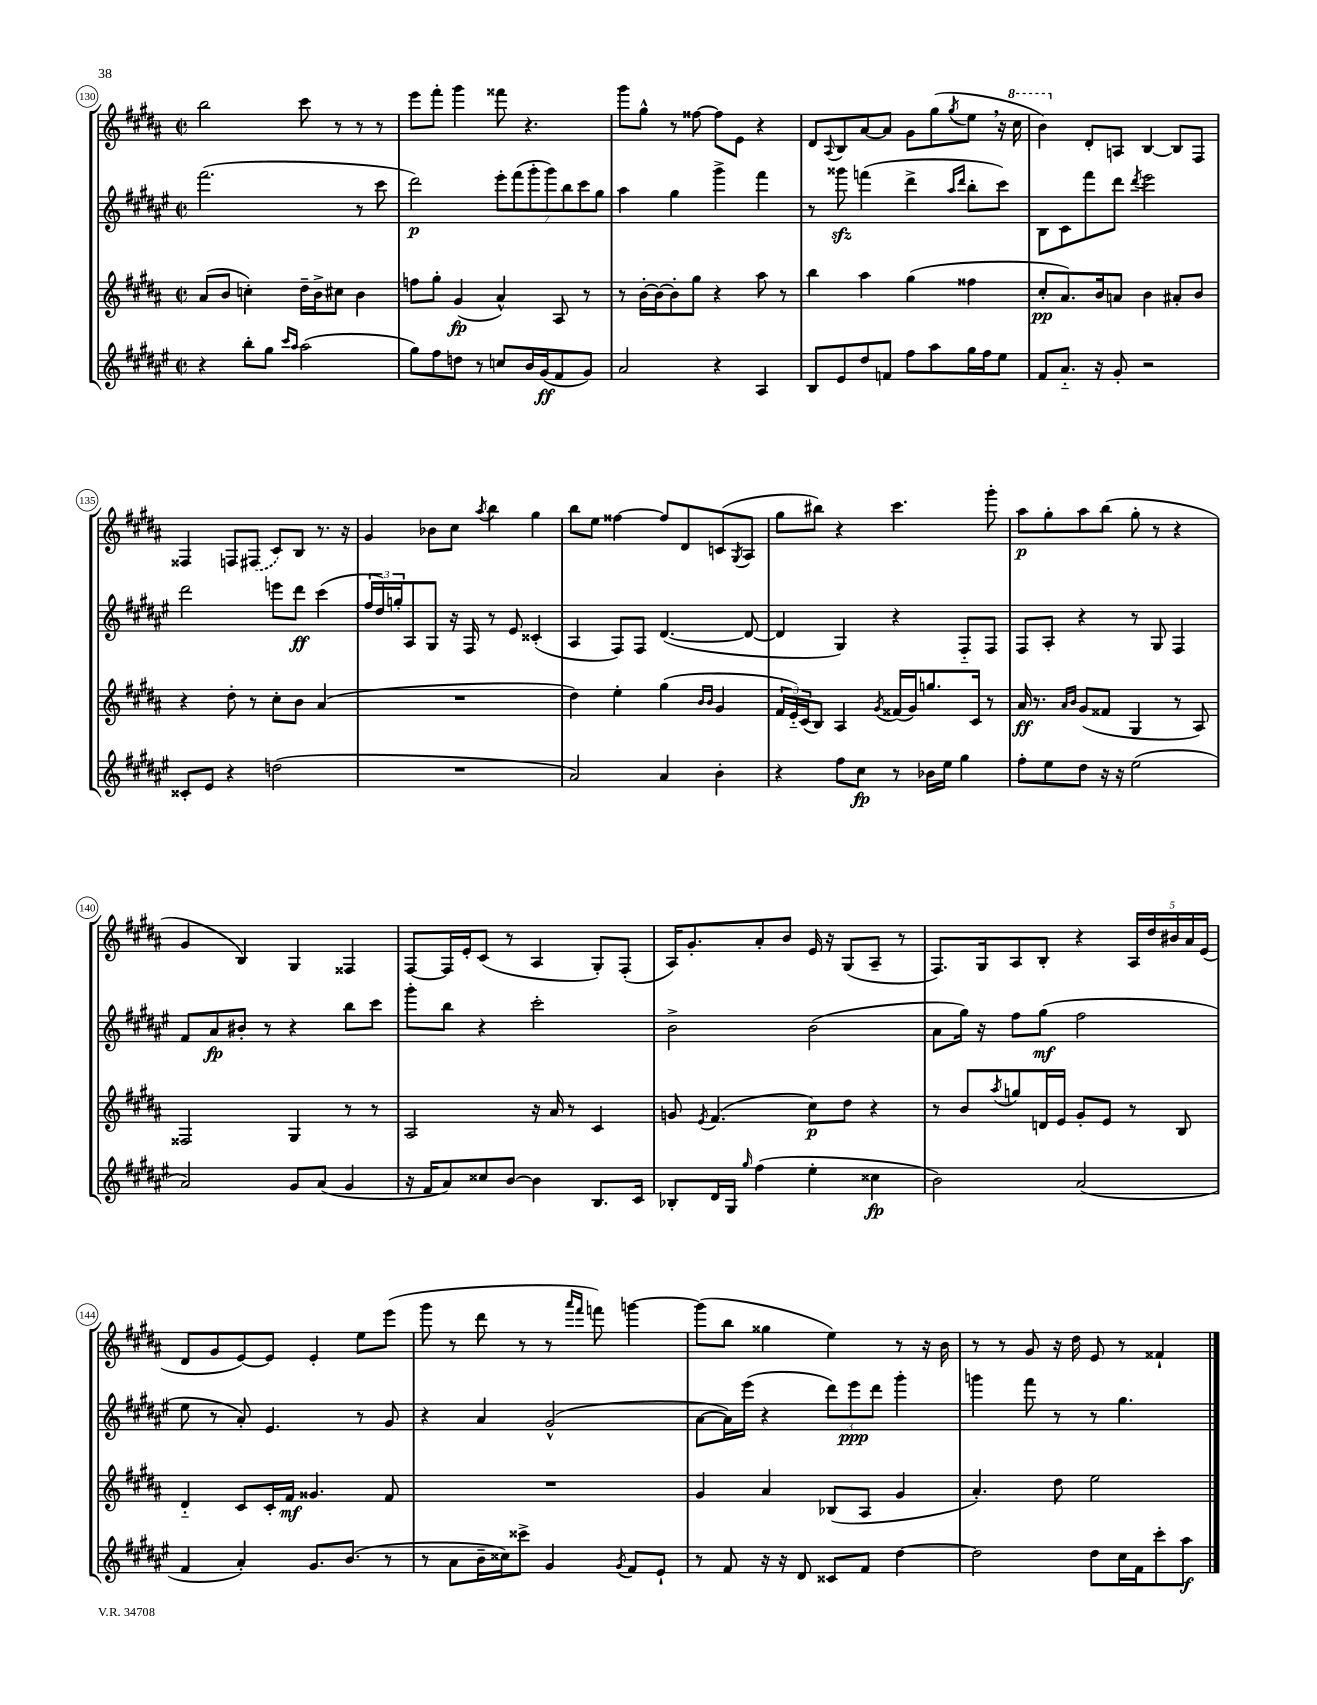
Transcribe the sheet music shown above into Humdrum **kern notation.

**kern	**dynam	**kern	**dynam	**kern	**dynam	**kern	**dynam
*part4	*part4	*part3	*part3	*part2	*part2	*part1	*part1
*staff4	*staff4	*staff3	*staff3	*staff2	*staff2	*staff1	*staff1
*clefG2	*	*clefG2	*	*clefG2	*	*clefG2	*
*k[f#c#g#d#a#e#]	*	*k[f#c#g#d#a#]	*	*k[f#c#g#d#a#e#]	*	*k[f#c#g#d#a#]	*
*M2/2	*	*M2/2	*	*M2/2	*	*M2/2	*
*met(c|)	*	*met(c|)	*	*met(c|)	*	*met(c|)	*
=130	=130	=130	=130	=130	=130	=130	=130
4r	.	(8a#/L	.	(2.fff#\	.	2bb\	.
.	.	8b/J	.	.	.	.	.
8bb'\L	.	4ccn'\)	.	.	.	.	.
8gg#\J	.	.	.	.	.	.	.
16qqccc#/LL	.	.	.	.	.	.	.
16qqaa#/JJ	.	.	.	.	.	.	.
(2aa#\	.	16dd#~\LL	.	.	.	8ccc#\	.
.	.	16b^\J	.	.	.	.	.
.	.	8cc#X\J	.	.	.	8r	.
.	.	4b\	.	8r	.	8r	.
.	.	.	.	8ccc#\	.	8r	.
=131	=131	=131	=131	=131	=131	=131	=131
8gg#\L)	.	8ffn\L	.	2ddd#\)	p	8eee\L	.
8ff#\	.	8gg#'\J	.	.	.	8fff#'\J	.
8ddn\J	.	(4g#/	fp	.	.	4ggg#\	.
8r	.	.	.	.	.	.	.
8ccn/L	.	4a#^^/)	.	14eee#'\L	.	8fff##X\	.
.	.	.	.	(14fff#\	.	.	.
16b/L	.	.	.	.	.	4.r	.
.	.	.	.	14ggg#'\	.	.	.
(16g#/J	ff	.	.	.	.	.	.
.	.	.	.	14ggg#\)	.	.	.
8f#/	.	8A#/	.	.	.	.	.
.	.	.	.	14bb\	.	.	.
.	.	.	.	14ccc#\	.	.	.
8g#/J)	.	8r	.	.	.	.	.
.	.	.	.	14gg#\J	.	.	.
=132	=132	=132	=132	=132	=132	=132	=132
2a#/	.	8r	.	4aa#\	.	8ggg#\L	.
.	.	[16b'\LL	.	.	.	8gg#^^\J	.
.	.	16b\J_	.	.	.	.	.
.	.	8b'\]	.	4gg#\	.	8r	.
.	.	8gg#\J	.	.	.	[8ff##X\	.
4r	.	4r	.	4ggg#^\	.	8ff##\L]	.
.	.	.	.	.	.	8e\J	.
4A#/	.	8aa#\	.	4fff#\	.	4r	.
.	.	8r	.	.	.	.	.
=133	=133	=133	=133	=133	=133	=133	=133
8B/L	.	4bb\	.	8r	.	8d#/L	.
.	.	.	.	.	.	8qqA#/	.
8e#/	.	.	.	8ggg##Xzz\	.	8B/	.
8dd#/	.	4aa#\	.	(4fffn\	.	[8a#/	.
8fn/J	.	.	.	.	.	8a#/J]	.
8ff#\L	.	(4gg#\	.	4ddd#^\	.	8g#\L	.
8aa#\	.	.	.	.	.	(8gg#\	.
.	.	.	.	16qqaa#/LL	.	.	.
.	.	.	.	16qqddd#/JJ	.	8qgg#/	.
16gg#\L	.	4ff##X\	.	8bb'\L	.	8ee,\J	.
16ff#\J	.	.	.	.	.	.	.
8ee#\J	.	.	.	8ccc#\J)	.	16r	.
*	*	*	*	*	*	*8va	*
.	.	.	.	.	.	16ccc#\	.
=134	=134	=134	=134	=134	=134	=134	=134
8f#/L	.	8cc#'/L	pp	8B\L	.	4bb\)	.
8.a#/J	.	8.a#/)	.	8c#\	.	.	.
*	*	*	*	*	*	*X8va	*
.	.	.	.	8fff#\	.	8d#'/L	.
16r	.	16b/k	.	.	.	.	.
8g#'/	.	8an/J	.	8ddd#\J	.	8An/J	.
.	.	.	.	8qddd#/	.	.	.
2r	.	4b\	.	2eee#\	.	[4B/	.
.	.	8a#X'/L	.	.	.	8B/L]	.
.	.	8b/J	.	.	.	8F#/J	.
!!LO:LB:g=z
=135	=135	=135	=135	=135	=135	=135	=135
8c##X'/L	.	4r	.	2ddd#\	.	4F##X/	.
8e#/J	.	.	.	.	.	.	.
4r	.	8dd#'\	.	.	.	8Fn/L	.
.	.	8r	.	.	.	(8F#X/J	.
(2ddn\	.	8cc#'\L	.	8eeen\L	.	8c#/L)	.
.	.	8b\J	.	8ddd#\J	ff	8B/J	.
.	.	(4a#/	.	(4ccc#\	.	8.r	.
.	.	.	.	.	.	16r	.
=136	=136	=136	=136	=136	=136	=136	=136
1r	.	1r	.	24ff#/LL	.	4g#/	.
.	.	.	.	24dd#/)	.	.	.
.	.	.	.	24ggn'/J	.	.	.
.	.	.	.	8A#/	.	.	.
.	.	.	.	8G#/J	.	8b-X\L	.
.	.	.	.	16r	.	8cc#\J	.
.	.	.	.	16F#/	.	.	.
.	.	.	.	.	.	8qaa#/	.
.	.	.	.	8r	.	4bb\	.
.	.	.	.	8e#/	.	.	.
.	.	.	.	(4c##X'/	.	4gg#\	.
=137	=137	=137	=137	=137	=137	=137	=137
2a#/)	.	4dd#\)	.	4A#/	.	8bb\L	.
.	.	.	.	.	.	8ee\J	.
.	.	4ee'\	.	8F#/L)	.	[4ff##X\	.
.	.	.	.	8F#/J	.	.	.
4a#/	.	(4gg#\	.	([4.d#/	.	8ff##/L]	.
.	.	.	.	.	.	8d#/	.
.	.	16qqb/LL	.	.	.	.	.
.	.	16qqb/JJ	.	.	.	.	.
4b'\	.	4g#/	.	.	.	(8cn/	.
.	.	.	.	.	.	8qG#/	.
.	.	.	.	8d#/_	.	8A#/J	.
=138	=138	=138	=138	=138	=138	=138	=138
4r	.	24f#/LL	.	4d#/]	.	8gg#\L	.
.	.	24e/)	.	.	.	.	.
.	.	(24c#/J	.	.	.	.	.
.	.	8B/J)	.	.	.	8bb#X\J)	.
8ff#\L	.	4A#/	.	4G#/)	.	4r	.
8cc#\J	fp	.	.	.	.	.	.
.	.	8qg#/	.	.	.	.	.
8r	.	(16f##X/LL	.	4r	.	4.ccc#\	.
.	.	16g#/J)	.	.	.	.	.
16b-X\LL	.	8.ggn/	.	.	.	.	.
16ee#\JJ	.	.	.	.	.	.	.
4gg#\	.	.	.	8F#/L	.	.	.
.	.	16c#/Jk	.	.	.	.	.
.	.	8r	.	8F#/J	.	8ggg#'\	.
=139	=139	=139	=139	=139	=139	=139	=139
8ff#'\L	.	16a#/	ff	8F#/L	.	8aa#\L	p
.	.	8.r	.	.	.	.	.
8ee#\	.	.	.	8A#'/J	.	8gg#'\	.
.	.	16qqa#/LL	.	.	.	.	.
.	.	16qqb/JJ	.	.	.	.	.
8dd#\J	.	(8g#/L	.	4r	.	8aa#\	.
16r	.	8f##X/J	.	.	.	(8bb\J	.
16r	.	.	.	.	.	.	.
(2ee#\	.	4G#/	.	8r	.	8gg#'\	.
.	.	.	.	8G#/	.	8r	.
.	.	8r	.	4F#/	.	4r	.
.	.	8A#/)	.	.	.	.	.
!!LO:LB:g=z
=140	=140	=140	=140	=140	=140	=140	=140
2a#/)	.	2F##X/	.	8f#/L	.	4g#/	.
.	.	.	.	8a#/	fp	.	.
.	.	.	.	8b#X'/J	.	4B/)	.
.	.	.	.	8r	.	.	.
8g#/L	.	4G#/	.	4r	.	4G#/	.
(8a#/J	.	.	.	.	.	.	.
4g#/	.	8r	.	8bb\L	.	4F##X/	.
.	.	8r	.	8ccc#\J	.	.	.
=141	=141	=141	=141	=141	=141	=141	=141
16r	.	2A#/	.	8ggg#'\L	.	[8F#/L	.
16f#/KL	.	.	.	.	.	.	.
8a#/)	.	.	.	8bb\J	.	16F#/L]	.
.	.	.	.	.	.	16e'/J	.
8cc##X/	.	.	.	4r	.	(8c#/J	.
[8b/J	.	.	.	.	.	8r	.
4b\]	.	16r	.	2ccc#'\	.	4A#/	.
.	.	16a#/	.	.	.	.	.
.	.	8r	.	.	.	.	.
8.B/L	.	4c#/	.	.	.	8G#'/L)	.
.	.	.	.	.	.	(8F#'/J	.
16c#/Jk	.	.	.	.	.	.	.
=142	=142	=142	=142	=142	=142	=142	=142
8B-X'/L	.	8gn/	.	2b^\	.	16A#/KL)	.
.	.	.	.	.	.	8.g#'/	.
.	.	8qe/	.	.	.	.	.
16d#/L	.	(4.f#/	.	.	.	.	.
16G#/JJ	.	.	.	.	.	.	.
16qqgg#/	.	.	.	.	.	.	.
(4ff#\	.	.	.	.	.	8a#'/	.
.	.	.	.	.	.	8b/J	.
4ee#'\	.	8cc#\L)	p	(2b\	.	16e/	.
.	.	.	.	.	.	16r	.
.	.	8dd#\J	.	.	.	(8G#/L	.
4cc##X\	fp	4r	.	.	.	8A#~/J	.
.	.	.	.	.	.	8r	.
=143	=143	=143	=143	=143	=143	=143	=143
2b\)	.	8r	.	8a#\L	.	8.F#/L)	.
.	.	8b/L	.	16gg#\Jk)	.	.	.
.	.	.	.	16r	.	16G#/k	.
.	.	8qaa#/	.	.	.	.	.
.	.	8ggn/	.	8ff#\L	.	8A#/	.
.	.	16dn/L	.	(8gg#\J	mf	8B'/J	.
.	.	16e/JJ	.	.	.	.	.
(2a#/	.	8g#'/L	.	2ff#\	.	4r	.
.	.	8e/J	.	.	.	.	.
.	.	8r	.	.	.	20A#/LL	.
.	.	.	.	.	.	20dd#/	.
.	.	.	.	.	.	20b#X/	.
.	.	8B/	.	.	.	.	.
.	.	.	.	.	.	20a#/	.
.	.	.	.	.	.	(20e/JJ	.
!!LO:LB:g=z
=144	=144	=144	=144	=144	=144	=144	=144
4f#/	.	4d#/	.	8ee#\	.	8d#/L	.
.	.	.	.	8r	.	8g#/	.
4a#'/)	.	8c#/L	.	8a#'/)	.	[8e/)	.
.	.	16c#'/L	.	4.e#/	.	8e/J]	.
.	.	16f#/JJ	mf	.	.	.	.
8.g#/L	.	4.g##X/	.	.	.	4e'/	.
(8.b/J	.	.	.	.	.	.	.
.	.	.	.	8r	.	8ee\L	.
8r	.	8f#/	.	8g#/	.	(8eee\J	.
=145	=145	=145	=145	=145	=145	=145	=145
8r	.	1r	.	4r	.	8ggg#\	.
8a#\L	.	.	.	.	.	8r	.
16b~\L	.	.	.	4a#/	.	8ddd#\	.
16cc##X\J)	.	.	.	.	.	.	.
8ccc##X^\J	.	.	.	.	.	8r	.
4g#/	.	.	.	(2g#^^/	.	8r	.
.	.	.	.	.	.	16qqaaa#/LL	.
.	.	.	.	.	.	16qqfff#/JJ	.
.	.	.	.	.	.	8fffn\)	.
8qg#/	.	.	.	.	.	.	.
8f#/L	.	.	.	.	.	[4gggn\	.
8e#`/J	.	.	.	.	.	.	.
=146	=146	=146	=146	=146	=146	=146	=146
8r	.	4g#/	.	[8a#\L	.	(8ggg\L]	.
8f#/	.	.	.	16a#\L])	.	8bb\J	.
.	.	.	.	(16eee#\JJ	.	.	.
16r	.	4a#/	.	4r	.	4gg##X\	.
16r	.	.	.	.	.	.	.
8d#/	.	.	.	.	.	.	.
8c##X/L	.	(8B-X/L	.	12ddd#\L)	.	4ee\)	.
.	.	.	.	12eee#\	ppp	.	.
8f#/J	.	8A#/J	.	.	.	.	.
.	.	.	.	12ddd#\J	.	.	.
[4dd#\	.	4g#/	.	4ggg#'\	.	8r	.
.	.	.	.	.	.	16r	.
.	.	.	.	.	.	16b\	.
=147	=147	=147	=147	=147	=147	=147	=147
2dd#\]	.	4.a#'/)	.	4gggn\	.	8r	.
.	.	.	.	.	.	8r	.
.	.	.	.	8fff#\	.	8g#/	.
.	.	8dd#\	.	8r	.	16r	.
.	.	.	.	.	.	16dd#\	.
8dd#\L	.	2ee\	.	8r	.	8e/	.
16cc#\L	.	.	.	4.gg#\	.	8r	.
16f#\J	.	.	.	.	.	.	.
8ccc#'\	.	.	.	.	.	4f##X`/	.
8aa#\J	f	.	.	.	.	.	.
==	==	==	==	==	==	==	==
*-	*-	*-	*-	*-	*-	*-	*-
